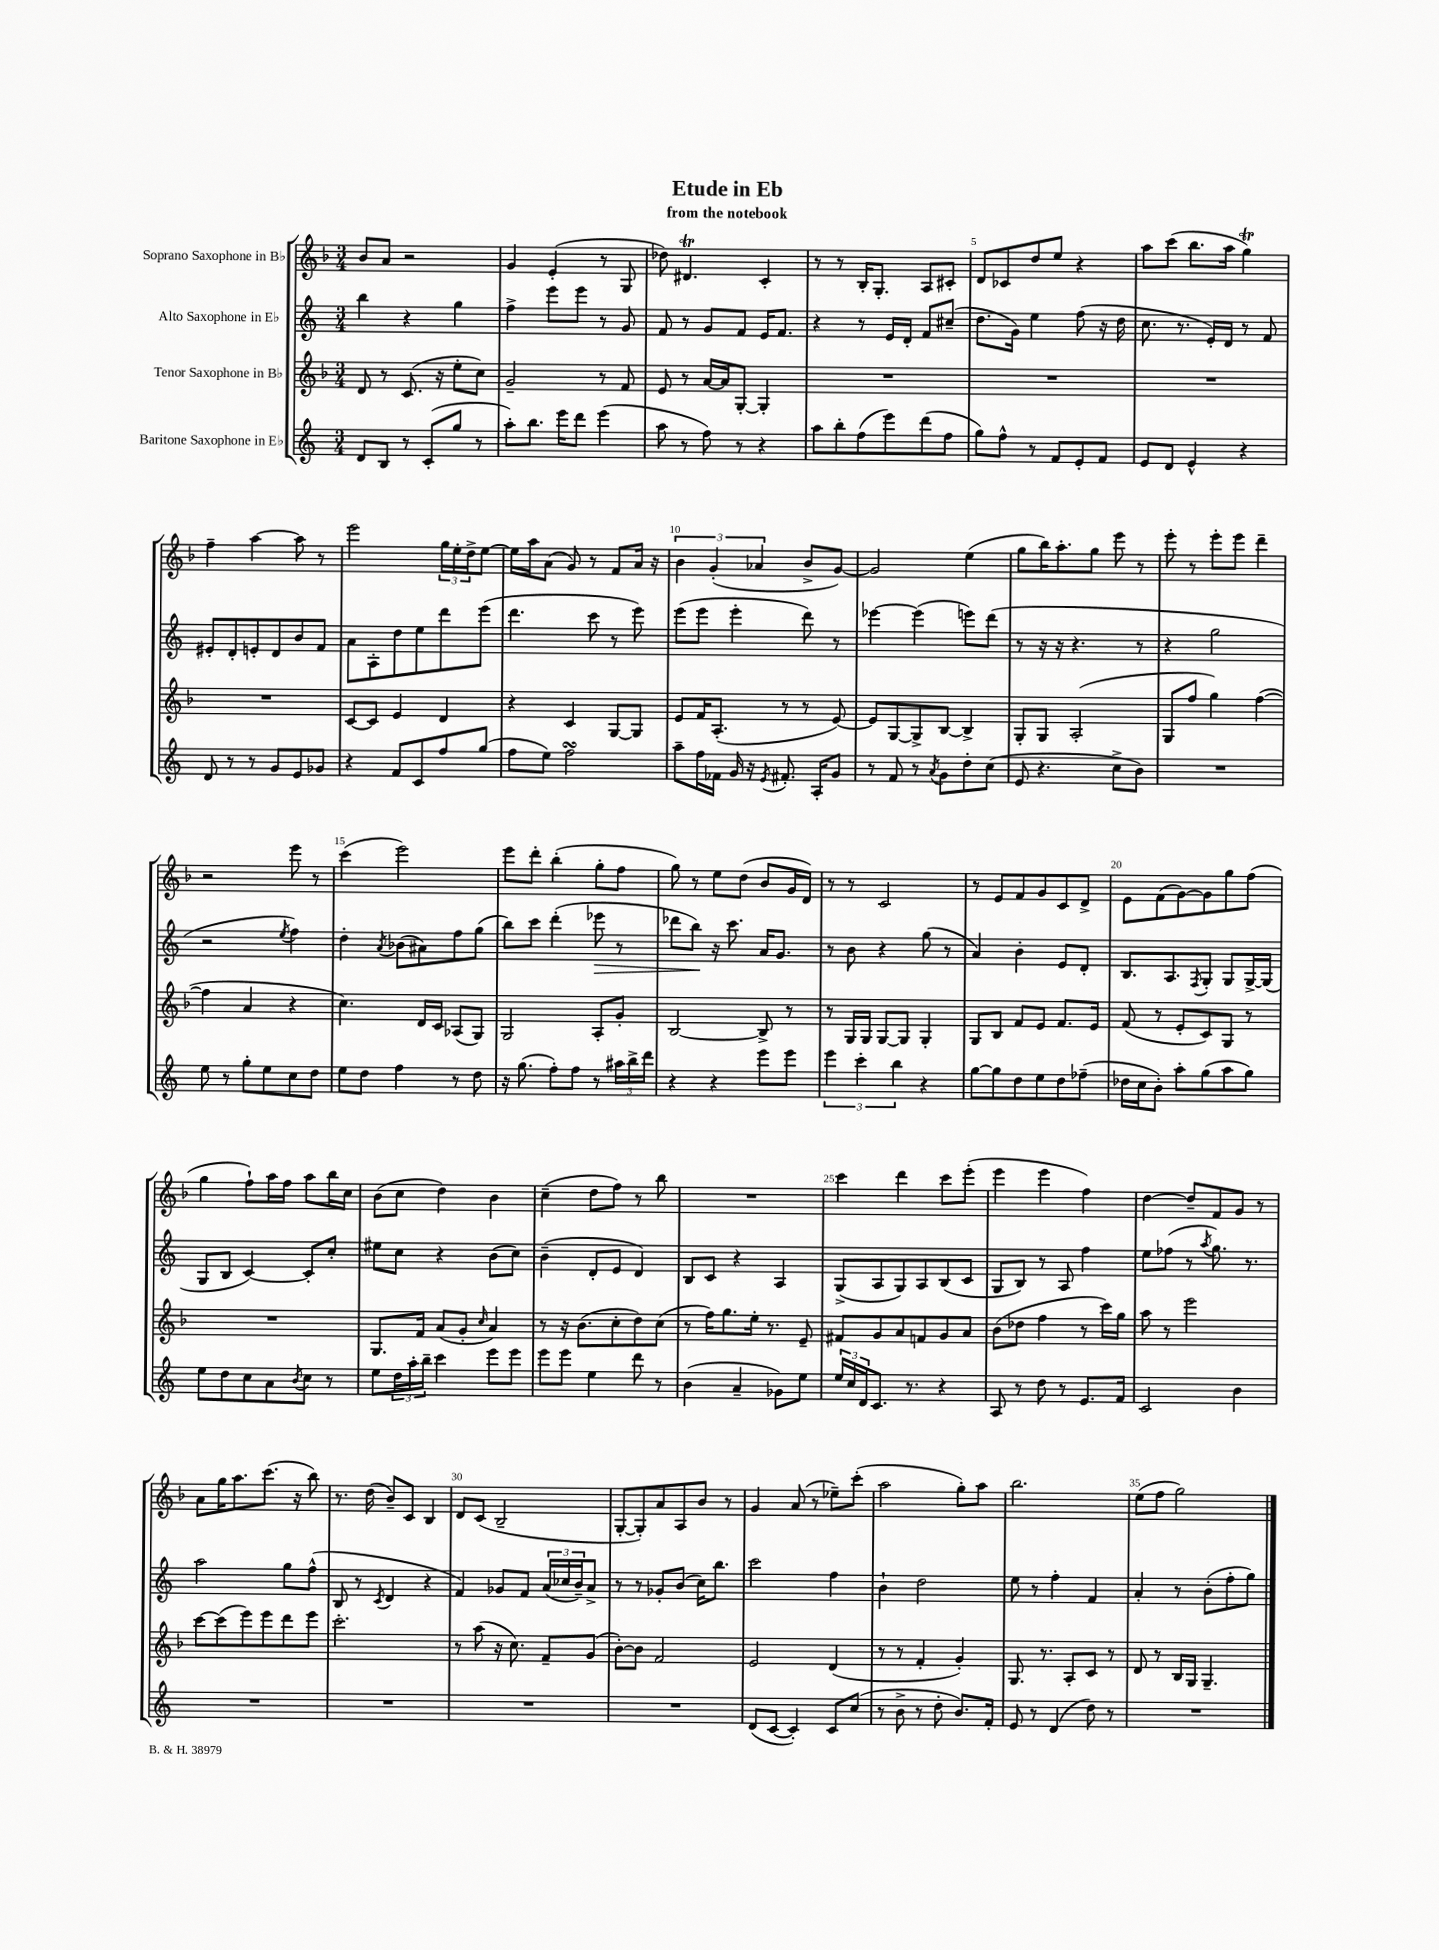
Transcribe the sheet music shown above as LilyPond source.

\header { title = "Etude in Eb" subtitle = "from the notebook" }
<<
\new StaffGroup <<
\new Staff = "s0" \with { instrumentName = "Soprano Saxophone in Bb" } {
    \clef treble \key f \major \numericTimeSignature \time 3/4
    bes'8 a'8 r2 |
    g'4 e'4-.( r8 g8 |
    des''8) dis'4.\trill c'4-. |
    r8 r8 bes16-. g8.-. a8 cis'8-. |
    d'8 ces'8 d''8 e''8 r4 |
    a''8 c'''8( bes''8. a''16 g''4\trill) |
    f''4-- a''4~ a''8 r8 |
    e'''2 \tuplet 3/2 { g''16 e''16-. d''16-> } e''8~ |
    e''16 a''16 a'8( g'8) r8 f'8 a'16 r16 |
    \tuplet 3/2 { bes'4 g'4-.( aes'4 } bes'8-> g'8~) |
    g'2 e''4( |
    g''8 bes''16) a''8.-. g''8 e'''8 r8 |
    e'''8-. r8 e'''8-. e'''8 d'''4-- |
    r2 e'''8 r8 |
    c'''4( e'''2) |
    e'''8 d'''8-. bes''4-.( g''8-. f''8 |
    g''8) r8 e''8 d''8( bes'8 g'16 d'16) |
    r8 r8 c'2 |
    r8 e'8 f'8 g'8 c'8 d'8-> |
    e'8 f'8( g'8~) g'8 g''8 f''8( |
    g''4 f''8-!) a''16 f''16 a''8 bes''16 c''16 |
    bes'8( c''8 d''4) bes'4 |
    c''4--( d''8 f''8) r8 bes''8 |
    R2. |
    c'''4 d'''4 c'''8 e'''8-.( |
    e'''4 e'''4 f''4) |
    d''4~ d''8-- f'8 g'8 r8 |
    a'8 g''16 a''8. c'''8.( r16 bes''8) |
    r8. d''16( bes'8--) c'8 bes4 |
    d'8 c'8( bes2-- |
    g8~-. g8-.) a'8 a8 bes'8 r8 |
    g'4 a'8( r8 ees''8--) c'''8-.( |
    a''2 g''8-.) a''8 |
    bes''2. |
    e''8( f''8 g''2) \bar "|." |
}
\new Staff = "s1" \with { instrumentName = "Alto Saxophone in Eb" } {
    \clef treble \key c \major \numericTimeSignature \time 3/4
    b''4 r4 g''4 |
    f''4-> e'''8 e'''8 r8 g'8 |
    f'8 r8 g'8 f'8 e'16 f'8. |
    r4 r8 e'16 d'16-. f'8 cis''8--( |
    d''8. g'16) e''4 f''8( r16 d''16 |
    c''8. r8. e'16-.) d'16 r8 f'8 |
    eis'8-. d'8-. e'8-. d'8 b'8 f'8 |
    a'8 a8-. d''8 e''8 d'''8 e'''8( |
    d'''4. c'''8 r8 e'''8) |
    e'''8( e'''8 e'''4-. d'''8) r8 |
    ees'''4~ ees'''4( e'''8) d'''8( |
    r8 r16 r16 r4. r8 |
    r4 g''2 |
    r2 \acciaccatura { e''8 } f''4) |
    d''4-. \acciaccatura { a'8 } bes'8( ais'8) f''8 g''8( |
    b''8) c'''8 d'''4-.( ees'''8\> r8 |
    des'''8 b''8\!) r16 c'''8. a'16 g'8. |
    r8 b'8 r4 g''8( r8 |
    a'4) b'4-. e'8 d'8-. |
    b8. a8. \acciaccatura { f8 } g8-. g8 g16~-> g16( |
    g8 b8 c'4~) c'8-. c''8-. |
    eis''8 c''8 r4 b'8( c''8) |
    b'4--( d'8-. e'8 d'4) |
    b8 c'8 r4 a4 |
    g8->( a8 g8) a8 b8( c'8 |
    g8 b8) r8 a8 f''4 |
    e''8 fes''8( r8 \acciaccatura { a''8 } g''8.) r8. |
    a''2 g''8 f''8-^( |
    b8 r8 \acciaccatura { c'8 } d'4 r4 |
    f'4) ges'8 f'8 \tuplet 3/2 { a'16( ces''16 b'16--) } a'8-> |
    r8 r8 ges'8-. b'8( c''16) b''8. |
    c'''2 f''4 |
    b'4-! d''2 |
    e''8 r8 f''4-. f'4 |
    a'4-. r8 b'8-.( f''8-. g''8) \bar "|." |
}
\new Staff = "s2" \with { instrumentName = "Tenor Saxophone in Bb" } {
    \clef treble \key f \major \numericTimeSignature \time 3/4
    d'8 r8 c'8.( r16 e''8-. c''8) |
    g'2-- r8 f'8 |
    e'8 r8 a'16~ a'16 g8~-. g4-. |
    R2. |
    R2. |
    R2. |
    R2. |
    c'8~ c'8 e'4 d'4 |
    r4 c'4 g8~ g8 |
    e'8 f'16 a8.-.( r8 r8 e'8~) |
    e'8 g8~ g8-> bes8~ bes4-> |
    g8-. g8 a2-.( |
    g8 f''8 g''4) f''4~( |
    f''4 a'4 r4 |
    c''4.) d'16 c'16 aes8( g8) |
    g2 a8-. g'8-. |
    bes2~ bes8-> r8 |
    r8 g16 g16 g8~ g8 g4-. |
    g8 bes8 f'8 e'8 f'8. e'16 |
    f'8( r8 e'8-. c'8) g8 r8 |
    R2. |
    g8. f'16 a'8( g'8-. \grace { c''16 } a'4) |
    r8 r16 bes'8.( c''8-. d''8) c''8( |
    r8 f''16) g''8. e''16-. r8. e'8-- |
    fis'8 g'8 a'8 f'8 g'8 a'8 |
    bes'8( des''8 f''4 r8 c'''16) g''16 |
    a''8 r8 e'''2 |
    c'''8~ c'''8( e'''8) e'''8 d'''8 e'''8 |
    c'''2.-. |
    r8 a''8( r16 c''8.) f'8-- g'8( |
    bes'8~-.) bes'8 f'2 |
    e'2 d'4( |
    r8 r8 f'4-. g'4-.) |
    g8. r8. a8-. c'8 r8 |
    d'8 r8 bes16 g16 g4.-- \bar "|." |
}
\new Staff = "s3" \with { instrumentName = "Baritone Saxophone in Eb" } {
    \clef treble \key c \major \numericTimeSignature \time 3/4
    d'8 b8 r8 c'8-.( g''8 r8 |
    a''8-.) b''8. e'''16 d'''8 e'''4( |
    a''8 r8 f''8) r8 r4 |
    a''8 b''8-. f''8( e'''8) d'''8( f''8 |
    g''8) f''8-^ r8 f'8 e'8-. f'8 |
    e'8 d'8 e'4-^ r4 |
    d'8 r8 r8 g'8 e'8 ges'8 |
    r4 f'8 c'8 f''8 g''8( |
    f''8 e''8) f''2\turn |
    a''8-- f''16 fes'16 g'16 r16 \acciaccatura { e'8 } fis'8.-. a16-. g'8 |
    r8 f'8 r8 \acciaccatura { a'8 } g'8 d''8-. c''8( |
    e'8 r4. c''8-> b'8) |
    R2. |
    e''8 r8 g''8-. e''8 c''8 d''8 |
    e''8 d''8 f''4 r8 d''8 |
    r16 g''8.( f''8-.) f''8 r8 \tuplet 3/2 { ais''16 b''16-> d'''16 } |
    r4 r4 e'''8 e'''8 |
    \tuplet 3/2 { e'''4 c'''4-. b''4 } r4 |
    g''8~ g''8 d''8 e''8 d''8 fes''8--( |
    des''16 c''16 b'8-.) a''8-. g''8( a''8 g''8) |
    e''8 d''8 c''8 a'8 \acciaccatura { b'8 } c''8 r8 |
    e''8 \tuplet 3/2 { d''16 a''16-. b''16-- } c'''4 e'''8 e'''8 |
    e'''8 e'''8 e''4 d'''8 r8 |
    b'4( a'4-- ges'8) e''8 |
    \tuplet 3/2 { e''16 c''16 d'16 } c'8. r8. r4 |
    a8 r8 d''8 r8 e'8. f'16 |
    c'2 b'4 |
    R2. |
    R2. |
    R2. |
    R2. |
    d'8( c'8~ c'4-.) c'8 c''8( |
    r8 b'8-> r8 d''8-. b'8.) f'16-. |
    e'8 r8 d'4( d''8) r8 |
    R2. \bar "|." |
}
>>
>>
\layout { \context { \Score \override BarNumber.break-visibility = ##(#f #t #t) barNumberVisibility = #(every-nth-bar-number-visible 5) } }
